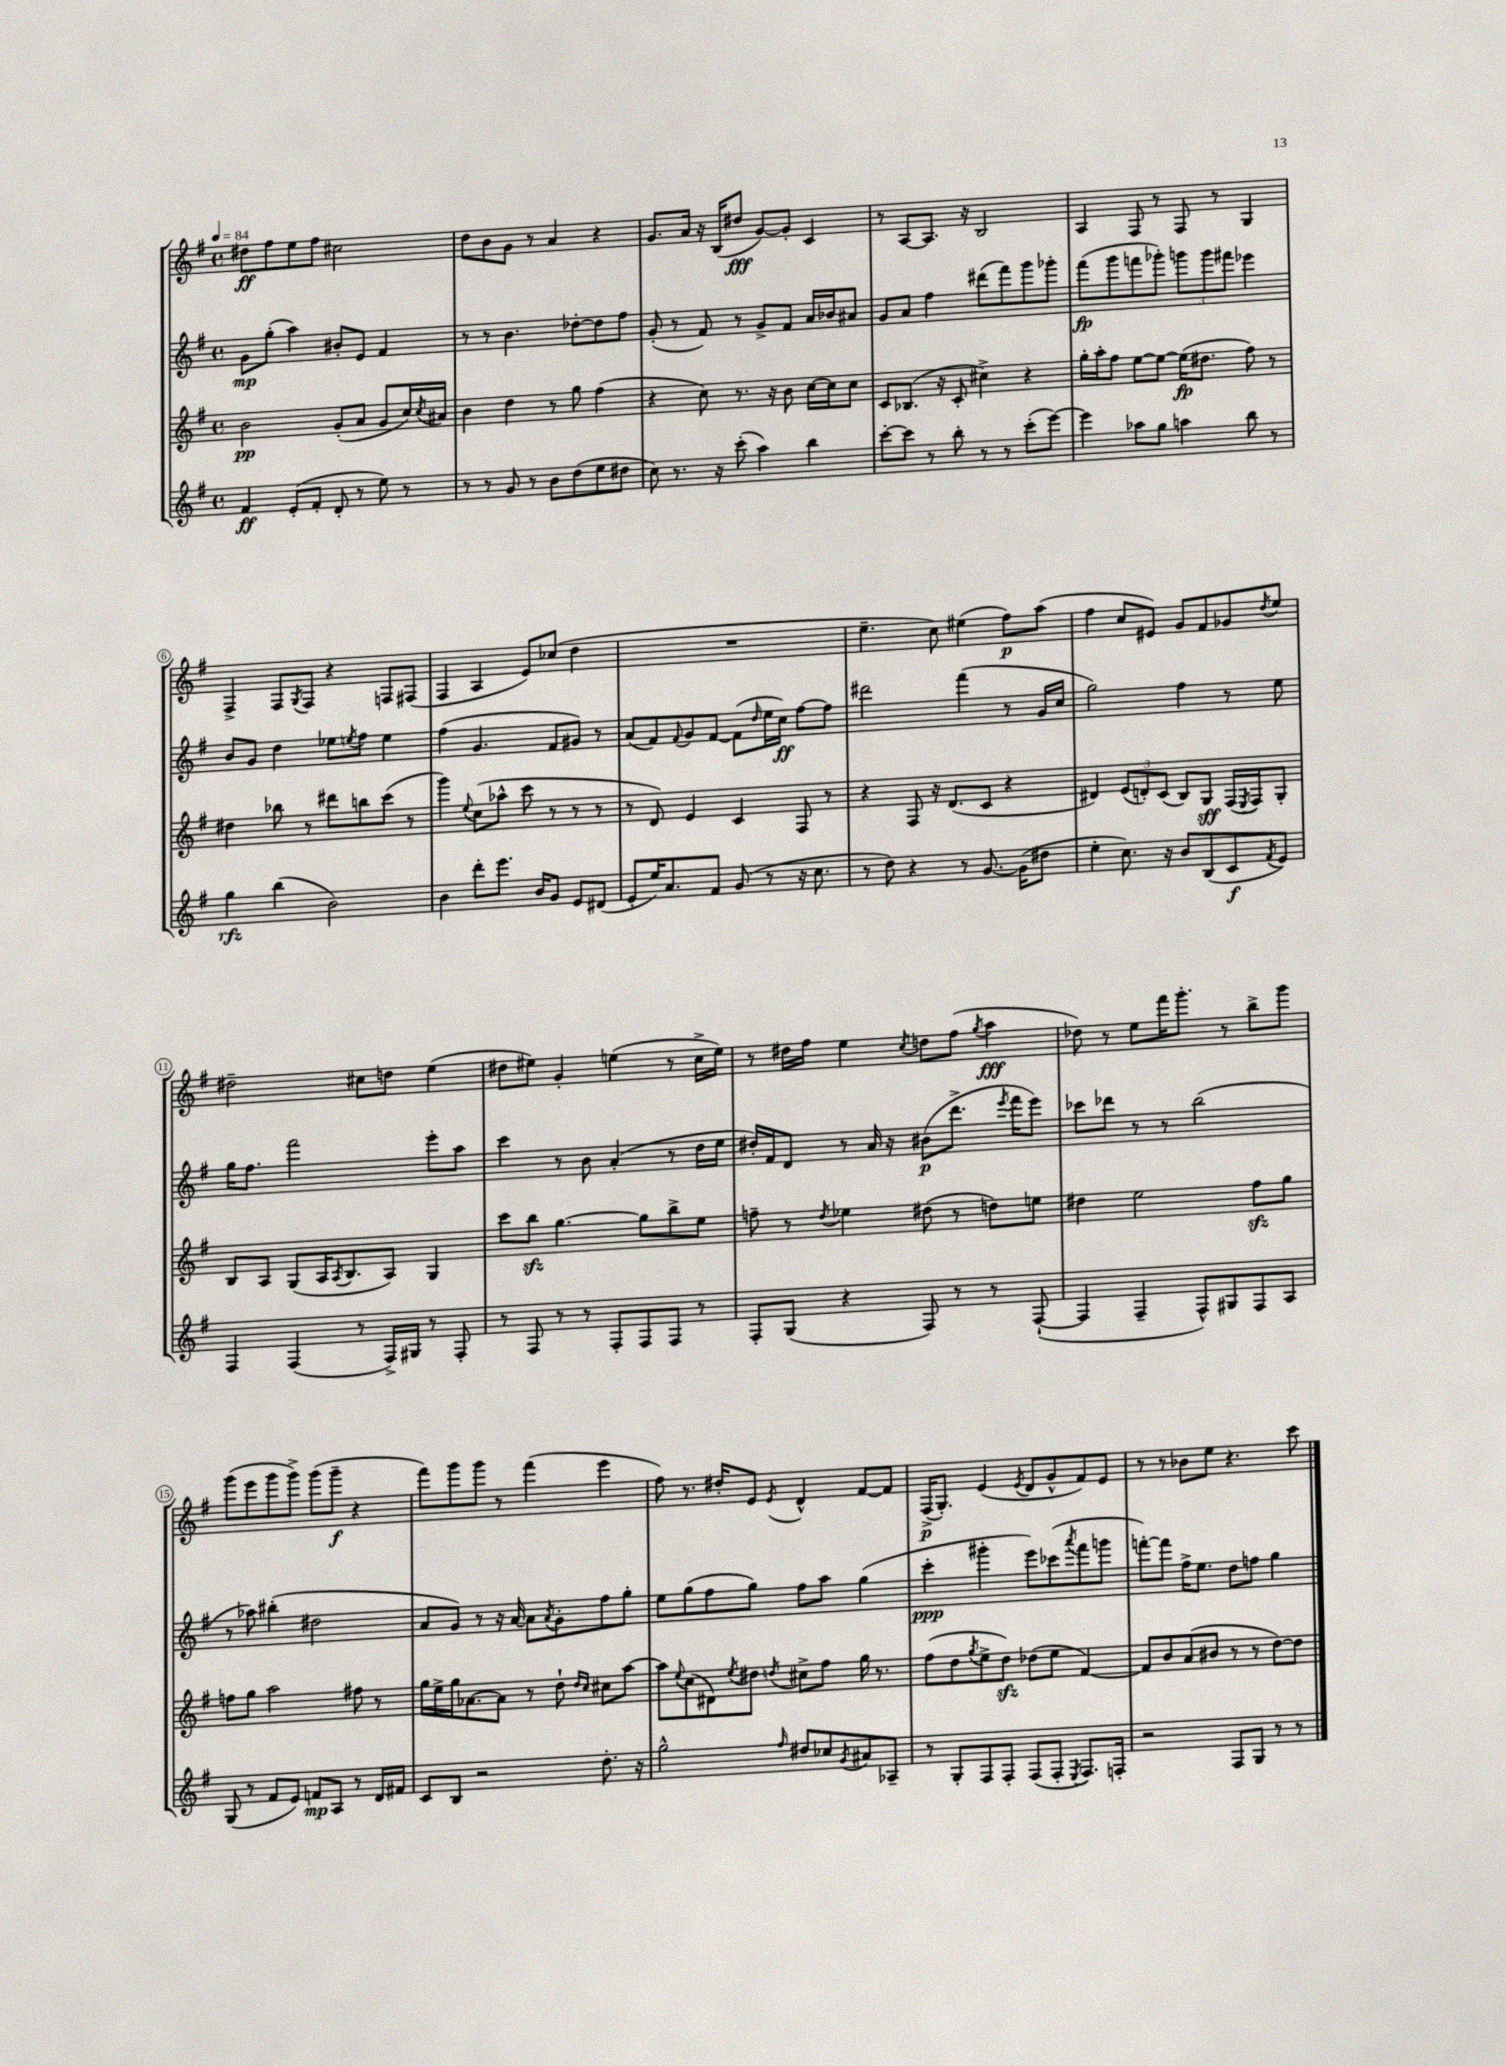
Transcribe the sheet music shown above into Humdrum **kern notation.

**kern	**kern	**kern	**kern
*staff4	*staff3	*staff2	*staff1
*clefG2	*clefG2	*clefG2	*clefG2
*k[f#]	*k[f#]	*k[f#]	*k[f#]
*M4/4	*M4/4	*M4/4	*M4/4
*met(c)	*met(c)	*met(c)	*met(c)
*MM84	*MM84	*MM84	*MM84
4f#	2b	8g	8dd#
.	.	(8gg'	8ff#
(8e'	.	4aa)	8ee
8f#'	.	.	8ff#
8d'	(8g'	8b#'	2cc#
8r	8a	8e	.
8ee)	8g	4f#	.
8r	16cc)	.	.
.	8qcc	.	.
.	16a#	.	.
=	=	=	=
8r	4b	8r	8dd
8r	.	8r	8b
8g	4dd	4.b	8g
8r	.	.	8r
8b	8r	.	4a
(8dd	8gg	[8dd-'	.
8ee	(4ff#	8dd-]	4r
8dd#	.	8ff#	.
=	=	=	=
8cc)	4r	(8g'	8.g
8.r	.	8r	.
.	.	.	16a
.	8cc)	8f#)	16r
16r	.	.	(16B
(8ccc'	8.r	8r	8dd#
4aa)	.	8g^	[8g)
.	16r	.	.
.	8b	8f#	8g']
4bb	[16cc	16a	4c
.	16cc]	16b-	.
.	8cc	8a#	.
=	=	=	=
[8ccc'	8c	8g	8r
8ccc]	(8.B-	8a	[8A
8r	.	4ff#	8.A]
.	16r	.	.
8bb'	8c'	.	.
.	.	.	16r
8r	4cc#^)	(8ddd#	2B
8r	.	8fff#)	.
(8ccc'	4r	8ggg	.
[8eee)	.	8ggg-'	.
=	=	=	=
4eee]	16gg'	(8fff#	4A
.	16aa'	.	.
.	8ff#	8ggg	.
8aa-	[8ee	8fff	8F#
8gg	8ee_	8ggg-')	8r
4aa	(16ee]	12ggg	8F#
.	8.dd#	.	.
.	.	12ggg	.
.	.	.	8r
.	.	12fff#	.
8bb	8ff#)	4eee-	4G
8r	8r	.	.
=	=	=	=
4gg	4dd#	8b	4F#^
.	.	8g	.
(4bb	8bb-	4dd	8F#
.	.	.	8qG
.	8r	.	8F#
2b)	8ddd#	8ee-	4r
.	.	8qee	.
.	8bb	8ff#	.
.	(8ccc	4ee	8F
.	8r	.	(8F#
=	=	=	=
4b	4ggg)	(4ff#	4F#
.	8qqee	.	.
8ddd'	(8cc	4.g	4A
8.eee	8aa-^^	.	.
.	8ccc	.	8e)
16b	.	.	.
8g	8r	8f#	(8cc-
8e	8r	8g#)	4dd
(8d#	8r	8r	.
=	=	=	=
8e'	8r	(8a	1r
16ee)	8d)	8f#)	.
8.a	.	.	.
.	.	8qqf#	.
.	4e	8g	.
8f#	.	[8f#	.
(8g	4c	(8f#]	.
.	.	16qqdd	.
8r	.	16ee	.
.	.	16cc)	.
16r	8F#	[8ff#	.
8.cc	.	.	.
.	8r	8ff#]	.
=	=	=	=
8r	4r	2ddd#	4.ee~
8dd)	.	.	.
4r	8F#	.	.
.	16r	.	8cc)
.	(8.d	.	.
8r	.	(4fff#	(4ee#
[8.g	8c	.	.
.	4r	8r	8ff#)
(16g]	.	.	.
8dd#	.	16g	(8aa
.	.	16cc	.
=	=	=	=
4ee'	4d#)	2gg)	4ff#
8.cc)	(12e	.	8cc
.	12d')	.	.
.	.	.	8e#)
.	(12c	.	.
16r	.	.	.
8b	8B)	4ff#	8g
(8B	8G	.	8f#
8c	(16F#	8r	8g-
.	8qE	.	.
.	16F#)	.	.
8qf#	.	.	8qdd
8e)	8G'	8ee	8ee
=	=	=	=
4F#	8B	16gg	2dd#~
.	.	8.ff#	.
.	8A	.	.
(4F#	(8G	2fff#	.
.	16A	.	.
.	8qA	.	.
.	8.B	.	.
8r	.	.	8cc#
16F#^)	8A)	.	8dd
16G#	.	.	.
8r	4G	8eee'	(4ee
8F#'	.	8aa	.
=	=	=	=
8r	8ccc	4ccc	8dd#
8F#	8bb	.	8ee#)
8r	[4.gg	8r	4g'
8r	.	8b	.
8F#'	.	(4a'	(4ee
8F#	8gg]	.	.
8F#	8bb^	8r	8r
8r	8ee	16dd	16cc^
.	.	16ee	16ee)
=	=	=	=
8F#'	8ff~	16dd#')	8r
.	.	16f#	.
(8G	8r	8d	16dd#
.	.	.	16ff#
.	8qdd	.	.
4r	4ee-	8r	4ee
.	.	16a	.
.	.	16r	.
.	.	.	8qcc
8F#)	(8dd#	(8b#	8dd
8r	8r	8.ddd^	(8ff#
.	.	.	8qgg
8r	8dd)	.	4aa
.	.	8qeee	.
.	.	16fff#	.
([8F#`	8ee	8eee)	.
=	=	=	=
4F#]	4dd#	8ccc-	8dd-)
.	.	8ddd-	8r
4F#~	2ee	8r	8ee
.	.	8r	16fff#
.	.	.	8.ggg'
8F#^^)	.	(2bb	.
8G#	.	.	8r
8F#	8ff#	.	8bb^
8A	8gg	.	8ggg
=	=	=	=
(8G	8ff	8r	(8ggg
8r	8gg	8aa-)	8eee
8f#	2aa	(4bb#'	8ggg
8e)	.	.	8ggg^)
8f	.	2dd#	(8ggg
8A	.	.	8ggg~
8r	8ff#	.	4r
16d	8r	.	.
16f#	.	.	.
=	=	=	=
8c	16gg	8a	8fff#)
.	16ee^	.	.
8B	16gg	8g)	8ggg
.	[8.a-	.	.
2r	.	8r	8ggg
.	8a-]	16r	8r
.	.	[16a	.
.	8r	8a]	(4fff#
.	.	8qa	.
.	8dd`	8g'	.
.	16qqdd	.	.
.	16qqcc	.	.
8.dd'	8cc#	8ff#	4eee
.	[8aa	8gg'	.
16r	.	.	.
=	=	=	=
2gg^^	8aa]	8ee	8ff#)
.	8qqee	.	.
.	(8cc	(8gg	8.r
.	8d#)	8ff#	.
.	.	.	16dd#'
.	8qee	.	.
.	8dd#	8gg)	8e
16qqff#	8qdd	.	8qe
8dd#	8cc#^	8ff#	4d^^
8cc-	8ff#	8aa	.
8qg	.	.	.
8a#	16gg	(4gg	[8f#
.	8.r	.	.
8A-~	.	.	8f#]
=	=	=	=
8r	(8ff#	4ccc'	(16F#^
.	.	.	8.G')
8G'	8dd	.	.
.	8qgg	.	.
8F#	8ee^	4ggg#'	(4e
8F#'	8dd)	.	.
.	.	.	8qe
(8F#	(8dd-	8eee)	8d
8F#'	8ee	(8ccc-	8g^^
8qE	.	8qaaa	.
8.F#)	[4f#)	8fff#	8f#)
.	.	8ggg	8e
16F'	.	.	.
=	=	=	=
2r	8f#]	[8fff')	8r
.	8b	8fff]	8r
.	(8a	16ff#^	8b-
.	.	8.ee	.
.	8b#	.	8ee
8F#	8r	8dd	4.r
8G	8r	8ff	.
8r	[8dd)	4gg	.
8r	8dd]	.	8ccc
==	==	==	==
*-	*-	*-	*-
